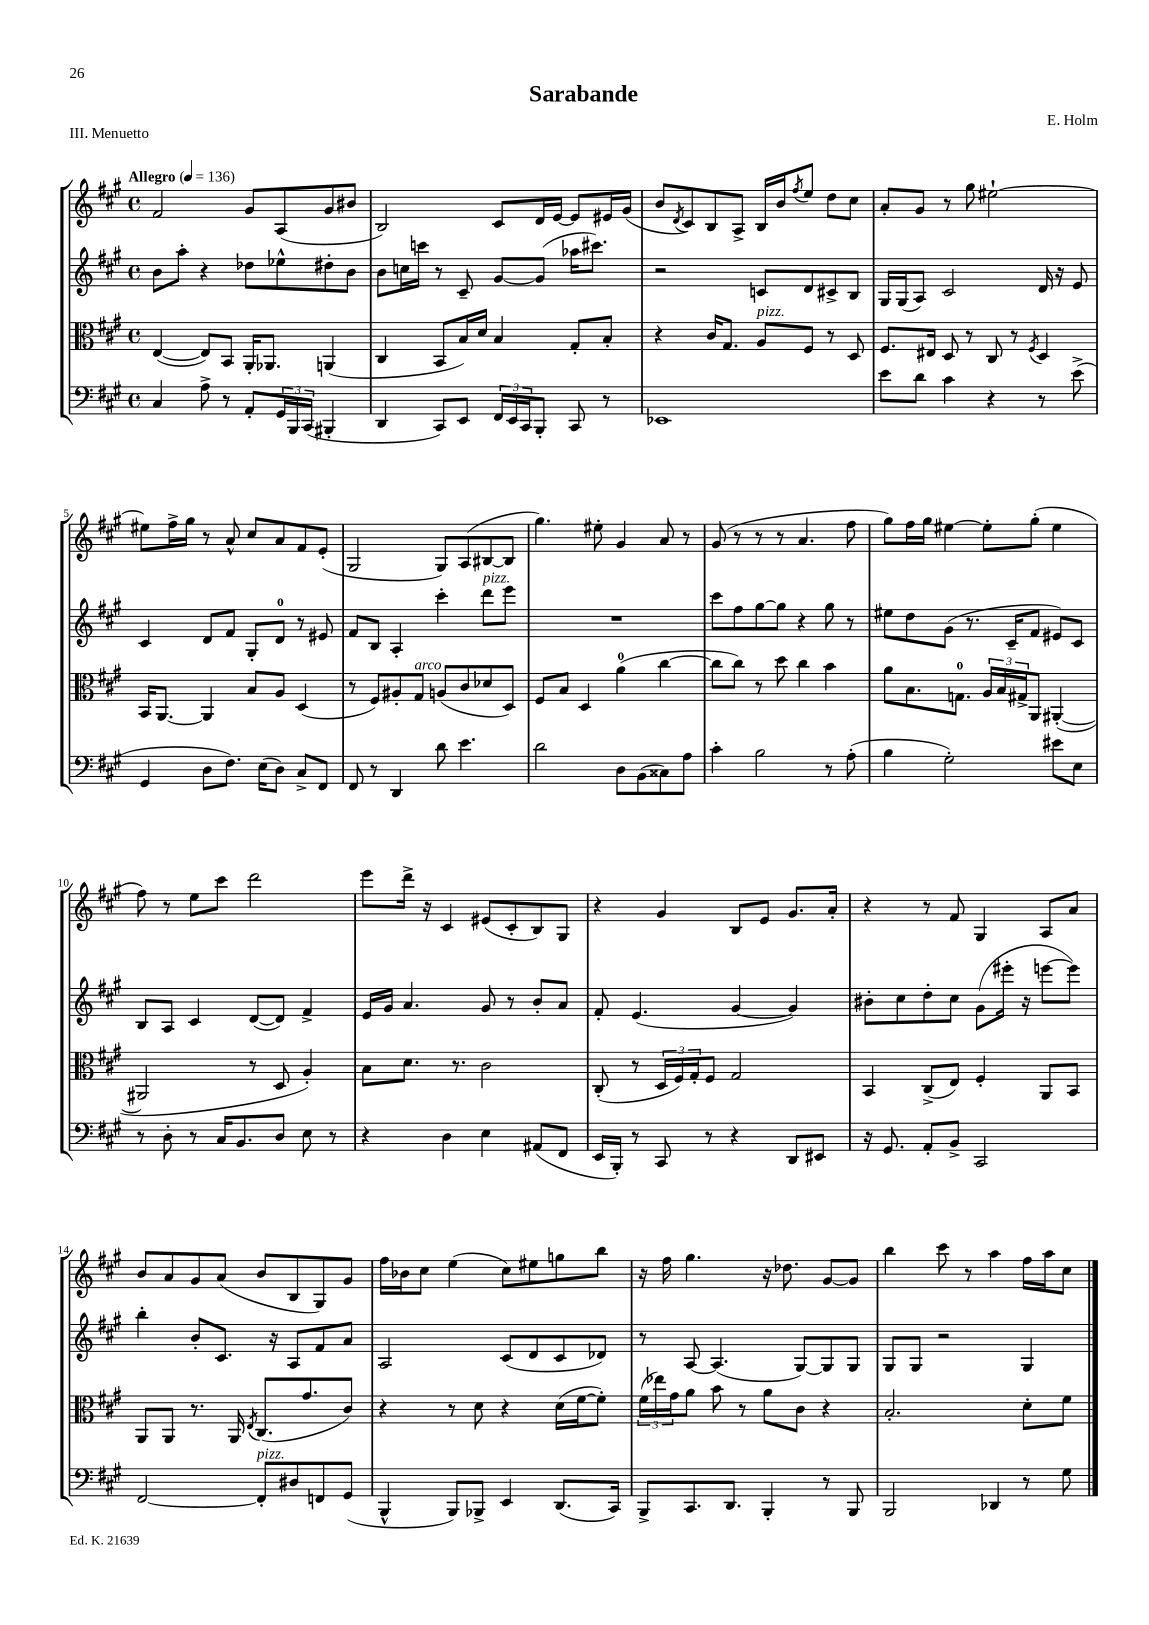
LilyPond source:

\header { title = "Sarabande" composer = "E. Holm" piece = "III. Menuetto" }
<<
\new StaffGroup <<
\new Staff = "s0" {
    \clef treble \key a \major \defaultTimeSignature \time 4/4 \tempo "Allegro" 4 = 136
    fis'2 gis'8 a8( gis'8 bis'8 |
    b2) cis'8 d'16 e'16~ e'8 eis'16 gis'16( |
    b'8 \acciaccatura { d'8 } cis'8) b8 a8-> b16 b'16 \acciaccatura { fis''8 } e''8 d''8 cis''8 |
    a'8-. gis'8 r8 gis''8 eis''2~-! |
    eis''8 fis''16-> gis''16 r8 a'8-^ cis''8 a'8 fis'8 e'8-.( |
    gis2 gis8) a8( bis8~ bis8 |
    gis''4.) eis''8-. gis'4 a'8 r8 |
    gis'8( r8 r8 r8 a'4. fis''8 |
    gis''8) fis''16 gis''16 eis''4~ eis''8-. gis''8-.( eis''4 |
    fis''8) r8 e''8 cis'''8 d'''2 |
    e'''8 d'''16-> r16 cis'4 eis'8( cis'8-. b8) gis8 |
    r4 gis'4 b8 e'8 gis'8. a'16-. |
    r4 r8 fis'8 gis4 a8 a'8 |
    b'8 a'8 gis'8 a'8( b'8 b8 gis8) gis'8 |
    fis''16 bes'16 cis''8 e''4( cis''8) eis''8 g''8 b''8 |
    r16 fis''16 gis''4. r16 des''8. gis'8~ gis'8 |
    b''4 cis'''8 r8 a''4 fis''16 a''16 cis''8 \bar "|." |
}
\new Staff = "s1" {
    \clef treble \key a \major \defaultTimeSignature \time 4/4
    b'8 a''8-. r4 des''8 ees''8-^ dis''8-. b'8 |
    b'8 c''16 c'''16 r8 cis'8-- gis'8~ gis'8( aes''16 cis'''8.) |
    r2 c'8 d'8 cis'8-> b8 |
    gis16 gis16( a8) cis'2 d'16 r16 e'8 |
    cis'4 d'8 fis'8 gis8-. d'8-0 r8 eis'8 |
    fis'8 b8 a4-. cis'''4-. d'''8^\markup { \italic "pizz." } e'''8 |
    R1 |
    cis'''8 fis''8 gis''8~ gis''8 r4 gis''8 r8 |
    eis''8 d''8 gis'8( r8. cis'16-- fis'8 eis'8) cis'8 |
    b8 a8 cis'4 d'8~( d'8) fis'4-> |
    e'16 gis'16 a'4. gis'8 r8 b'8-. a'8 |
    fis'8-. e'4.( gis'4~ gis'4) |
    bis'8-. cis''8 d''8-. cis''8 gis'8( eis'''16-. r16 e'''8~ e'''8) |
    b''4-. b'8-. cis'8. r16 a8 fis'8 a'8 |
    a2 cis'8( d'8 cis'8 des'8) |
    r8 a8~ a4.( gis8~) gis8 gis8 |
    gis8 gis8 r2 gis4 \bar "|." |
}
\new Staff = "s2" {
    \clef alto \key a \major \defaultTimeSignature \time 4/4
    e4~( e8) b,8 a,16-. aes,8. a,4( |
    cis4 b,8 b16) d'16 b4 gis8-. b8-. |
    r4 cis'16 gis8. a8^\markup { \italic "pizz." } fis8 r8 d8 |
    fis8. eis16 d8 r8 cis8 r8 \acciaccatura { fis8 } d4 |
    b,16 a,8.~ a,4 b8 a8 d4( |
    r8 fis8) ais8-. gis8^\markup { \italic "arco" } a8( cis'8 des'8 d8) |
    fis8 b8 d4 a'4-0( cis''4~ |
    cis''8 cis''8) r8 d''8 cis''4 b'4 |
    a'8 b8. g8.-0 \tuplet 3/2 { a16 b16 gis16-> } a,8 ais,4~-.( |
    ais,2 r8 d8 a4-.) |
    b8 d'8. r8. cis'2 |
    cis8-.( r8 \tuplet 3/2 { d16 fis16) gis16-. } fis8 gis2 |
    b,4 cis8->( e8) fis4-. a,8 b,8 |
    a,8 a,8 r8. a,16 \acciaccatura { e8 } cis8.( gis'8. cis'8) |
    r4 r8 d'8 r4 d'16( fis'16~ fis'8-.) |
    \tuplet 3/2 { fis'16( ees''16) gis'16 } a'8 b'8 r8 a'8 cis'8 r4 |
    b2.-. d'8-. fis'8 \bar "|." |
}
\new Staff = "s3" {
    \clef bass \key a \major \defaultTimeSignature \time 4/4
    cis4 a8-> r8 a,8-. \tuplet 3/2 { gis,16 b,,16 cis,16( } bis,,4-. |
    d,4 cis,8) e,8 \tuplet 3/2 { fis,16 e,16 cis,16 } b,,8-. cis,8 r8 |
    ees,1 |
    e'8 d'8 cis'4 r4 r8 e'8->( |
    gis,4 d8 fis8.) e16( d8) cis8-> fis,8 |
    fis,8 r8 d,4 d'8 e'4. |
    d'2 d8 b,8( cisis8) a8 |
    cis'4-. b2 r8 a8-.( |
    b4 gis2-.) eis'8 e8 |
    r8 d8-. r8 cis16 b,8. d8 e8 r8 |
    r4 d4 e4 ais,8( fis,8 |
    e,16 b,,16-.) r8 cis,8 r8 r4 d,8 eis,8 |
    r16 gis,8. a,8-. b,8-> cis,2 |
    fis,2~ fis,8-.^\markup { \italic "pizz." } dis8 f,8 gis,8( |
    b,,4-^ b,,8) bes,,8-> e,4 d,8.( cis,16) |
    b,,8-> cis,8. d,8. b,,4-. r8 b,,8 |
    b,,2 des,4 r8 gis8 \bar "|." |
}
>>
>>
